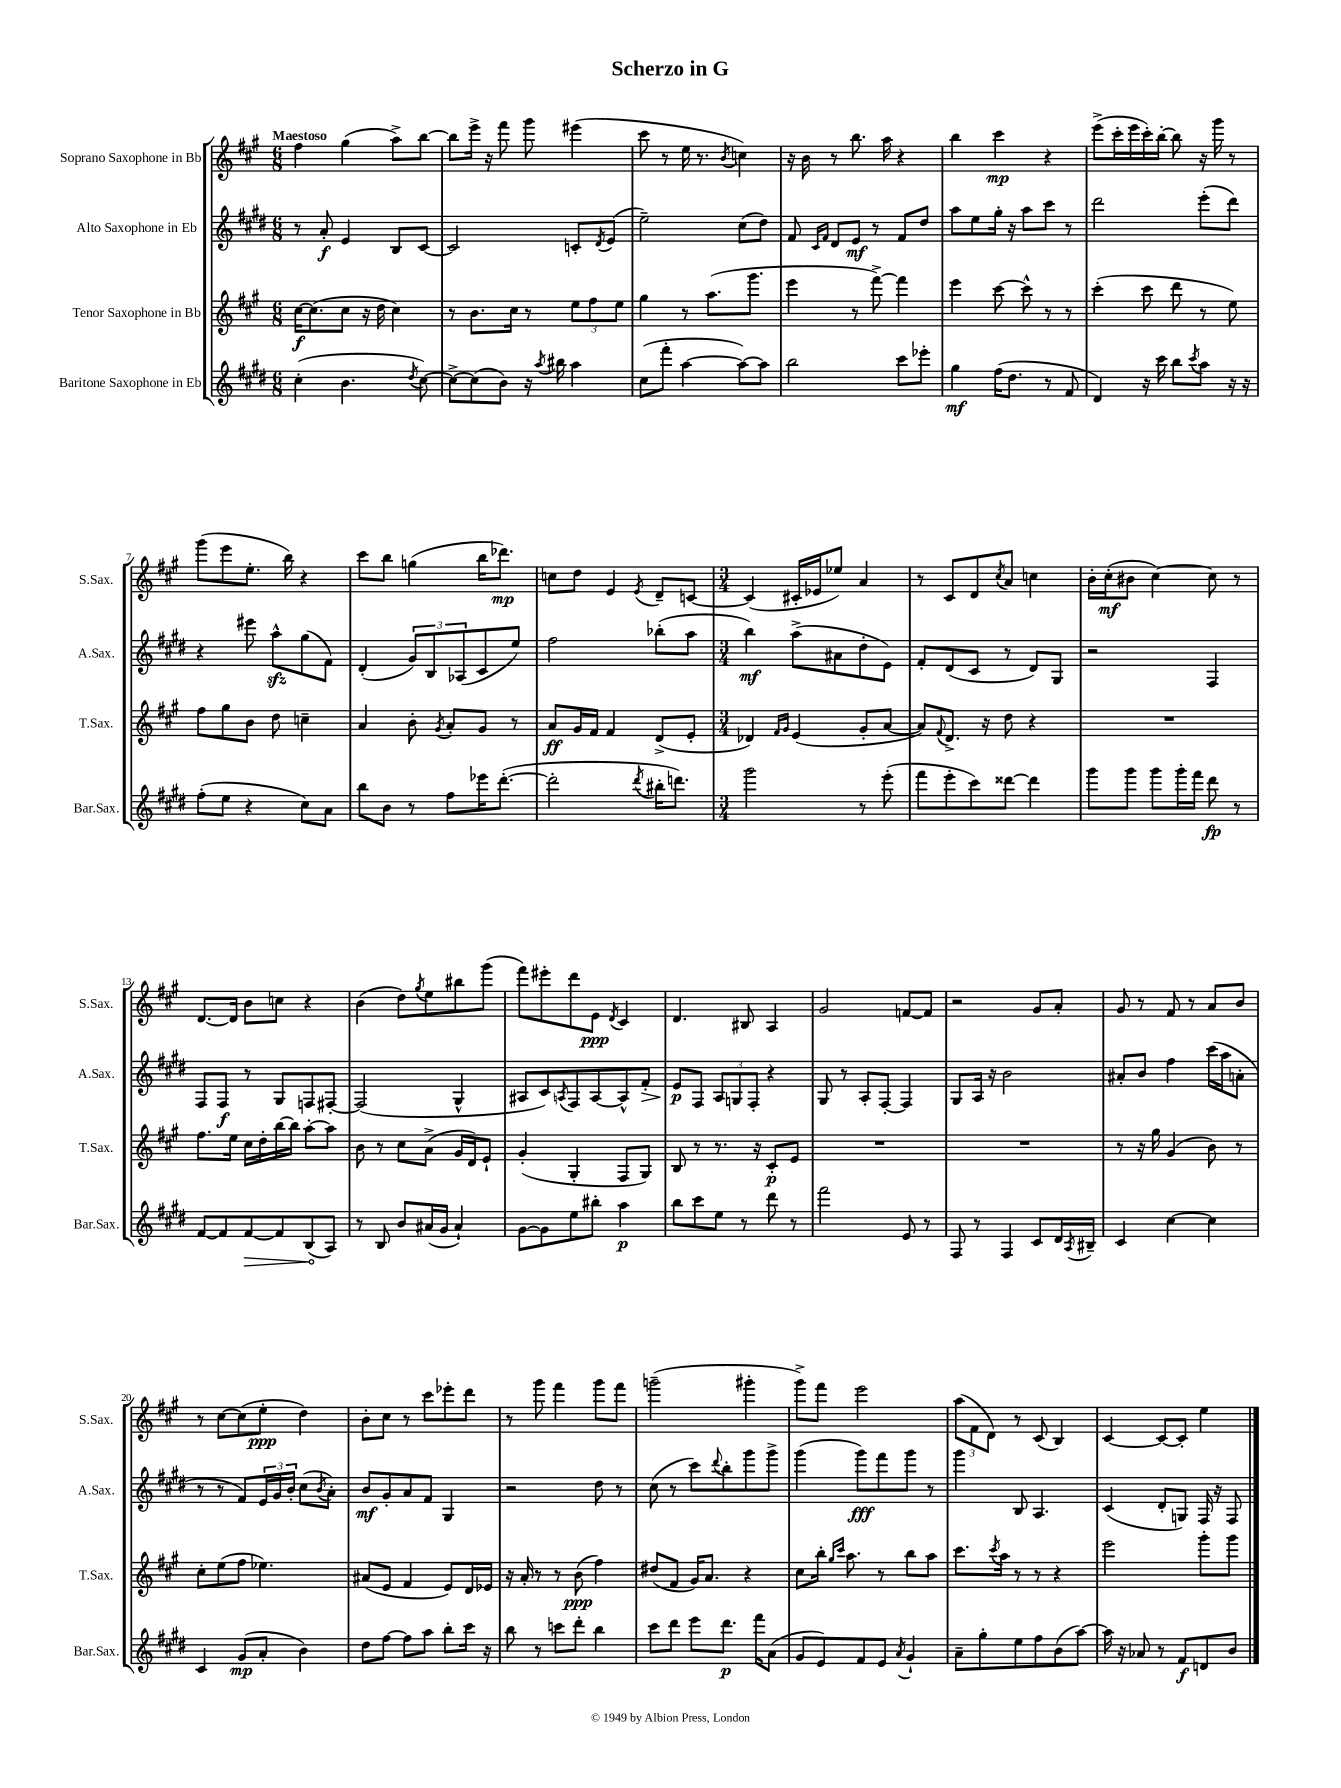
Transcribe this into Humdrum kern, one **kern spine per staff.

**kern	**kern	**kern	**kern
*staff4	*staff3	*staff2	*staff1
*clefG2	*clefG2	*clefG2	*clefG2
*k[f#c#g#d#]	*k[f#c#g#]	*k[f#c#g#d#]	*k[f#c#g#]
*M6/8	*M6/8	*M6/8	*M6/8
(4cc#'	[16cc#	8r	4ff#
.	(8.cc#]	.	.
.	.	8a'	.
4.b	8cc#	4e	(4gg#
.	16r	.	.
.	16dd	.	.
.	4cc#)	8B	8aa^)
8qdd#	.	.	.
[8cc#)	.	[8c#	[8bb
=	=	=	=
8cc#^_	8r	2c#]	8bb]
(8cc#]	8.b	.	16eee^
.	.	.	16r
8b)	.	.	8fff#
.	16cc#	.	.
16r	8r	.	8ggg#
8qaa	.	.	.
16bb#	.	.	.
4aa	12ee	8c'	(4eee#
.	12ff#	.	.
.	.	8qd#	.
.	.	(8e	.
.	12ee	.	.
=	=	=	=
(8cc#	4gg#	2ee~)	8ccc#
8fff#'	.	.	8r
[4aa	8r	.	16ee
.	.	.	8.r
.	(8.aa	.	.
.	.	.	8qb
8aa_)	.	(8cc#	4cc)
.	8.ggg#	.	.
8aa]	.	8dd#)	.
=	=	=	=
2bb	4eee	8f#	16r
.	.	.	16b
.	.	16qqc#	.
.	.	16qqf#	.
.	.	8d#	8r
.	8r	8e	8.bb
.	[8fff#^)	8r	.
.	.	.	16aa
8ccc#	4fff#]	8f#	4r
8eee-'	.	8dd#	.
=	=	=	=
4gg#	4eee	8aa	4bb
.	.	8ee	.
(16ff#	[8ccc#	16gg#'	4ccc#
8.dd#	.	16r	.
.	8ccc#^^]	8aa	.
8r	8r	8ccc#	4r
8f#	8r	8r	.
=	=	=	=
4d#)	(4ccc#'	2ddd#	(8eee^
.	.	.	16ccc#'
.	.	.	16eee
16r	8ccc#	.	16ccc#')
16ccc#	.	.	[16bb'
8bb	8ddd	.	8bb]
8qccc#	.	.	.
8aa	8r	(8eee'	16r
.	.	.	16ggg#
16r	8ee)	8ddd#)	8r
16r	.	.	.
=	=	=	=
(8ff#'	8ff#	4r	(8ggg#
8ee	8gg#	.	8eee
4r	8b	8eee#	8.ee'
.	8dd	8aa^^	.
.	.	.	16bb)
8cc#)	4cc~	(8gg#	4r
8a	.	8f#)	.
=	=	=	=
8bb	4a	(4d#'	8ccc#
8b	.	.	8bb
8r	8b'	12g#)	(4gg
.	.	12B	.
.	8qg#	.	.
8ff#	8a'	.	.
.	.	(12A-	.
16eee-	8g#	8c#	16bb
([8.ddd#'	.	.	8.ddd-)
.	8r	8ee)	.
=	=	=	=
2ddd#']	8a	2ff#	8cc
.	16g#	.	8dd
.	16f#	.	.
.	4f#	.	4e
8qddd#	.	.	8qe
16bb#'	(8d^	(8bb-'	8d~
8.ddd)	.	.	.
.	8e'	8aa	[8c
=	=	=	=
*M3/4	*M3/4	*M3/4	*M3/4
2ggg#	4d-)	4bb)	(4c]
.	16qqf#	.	.
.	16qqg#	.	.
.	(4e	(8aa^	16c#'
.	.	.	16e-
.	.	8a#	8ee-)
8r	8g#'	8dd#'	4a
(8eee'	[8a	8e)	.
=	=	=	=
8fff#	8a])	8f#'	8r
.	8qqf#	.	.
8eee'	8.d^	(8d#	8c#
8ccc#)	.	8c#	8d
.	16r	.	.
.	.	.	8qcc#
[8ddd##	8dd	8r	8a
4ddd##]	4r	8d#)	4cc
.	.	8G#	.
=	=	=	=
8ggg#	2.r	2r	16b'
.	.	.	(16cc#'
8ggg#	.	.	8b#
8ggg#	.	.	[4cc#)
16ggg#'	.	.	.
16fff#	.	.	.
8ddd#	.	4F#	8cc#]
8r	.	.	8r
=	=	=	=
[8f#	8.ff#	8F#	[8.d
8f#]	.	8F#	.
.	16ee	.	16d]
[8f#	16cc#	8r	8b
.	16dd'	.	.
8f#]	[16bb	8G#	8cc
.	16bb]	.	.
(8B	[8aa'	8F	4r
8A)	8aa]	[8F#'	.
=	=	=	=
8r	8b	(2F#]	(4b
8B	8r	.	.
8b	8cc#	.	8dd)
.	.	.	8qgg#
(16a#	(8a^	.	8ee
16g#	.	.	.
4a#`)	16g#	4G#^^	8bb#
.	16d)	.	.
.	8e`	.	(8ggg#
=	=	=	=
[8g#	(4g#'	8A#	8fff#)
8g#]	.	8c#)	8eee#'
.	.	8qA	.
8ee	4G#'	8F#	8ddd
8bb#'	.	[8A	8e
.	.	.	8qd
4aa	8F#	8A^^]	4c#
.	8G#)	8f#'	.
=	=	=	=
8bb	8B	8e	4.d
8ccc#	8r	8F#	.
8ee	8.r	12A	.
.	.	12G	.
8r	.	.	8B#
.	.	12F#'	.
.	16r	.	.
8ddd#	8c#'	4r	4A
8r	8e	.	.
=	=	=	=
2fff#	2.r	8G#	2g#
.	.	8r	.
.	.	8A'	.
.	.	[8F#'	.
8e	.	4F#]	[8f
8r	.	.	8f]
=	=	=	=
8F#	2.r	8G#	2r
8r	.	16A	.
.	.	16r	.
4F#	.	2b	.
8c#	.	.	8g#
16d#	.	.	8a'
8qA	.	.	.
16B#~	.	.	.
=	=	=	=
4c#	8r	8a#'	8g#
.	16r	8b	8r
.	16gg#	.	.
[4cc#	(4g#	4ff#	8f#
.	.	.	8r
4cc#]	8b)	(16ccc#	8a
.	.	16aa	.
.	8r	8a'	8b
=	=	=	=
4c#	8cc#'	8r	8r
.	(8ee	8r	[8cc#
(8g#	8ff#	8f#)	(8cc#]
8a'	4.ee-)	24e	8ee'
.	.	24g#	.
.	.	24b'	.
4b)	.	(8cc#	4dd)
.	.	8qb	.
.	.	8a')	.
=	=	=	=
8dd#	(8a#	8b	8b'
[8ff#	8e	8g#'	8cc#
8ff#]	4f#	8a	8r
8aa	.	8f#	8ccc#
8bb'	8e)	4G#	8eee-'
16ccc#	16d	.	8ddd
16r	16e-	.	.
=	=	=	=
8bb	16r	2r	8r
.	16a'	.	.
8r	8r	.	8ggg#
8ccc	8r	.	4fff#
8ddd#'	(8b	.	.
4bb	4ff#)	8dd#	8ggg#
.	.	8r	8fff#
=	=	=	=
8ccc#	(8dd#	(8cc#	(2ggg~
8ddd#	8f#	8r	.
8eee	16g#)	8ccc#)	.
.	8.a	.	.
.	.	8qqddd#	.
8.ddd#	.	8bb'	.
.	4r	8ggg#	4ggg#'
16fff#	.	.	.
(8a	.	8ggg#^	.
=	=	=	=
8g#	8cc#	(4ggg#	8ggg#^)
8e)	16bb'	.	8fff#
.	16qqgg#	.	.
.	16qqccc#	.	.
.	8.aa	.	.
8f#	.	8ggg#)	2eee
8e	8r	8fff#	.
8qa	.	.	.
4g#`	8bb	8ggg#	.
.	8aa	8r	.
=	=	=	=
8a~	8.ccc#	4ggg#	(12aa
.	.	.	12f#
8gg#'	.	.	.
.	.	.	12d)
.	8qccc#	.	.
.	16aa	.	.
8ee	8r	8B	8r
8ff#	8r	4.A	(8c#
(8b	4r	.	4B)
[8aa)	.	.	.
=	=	=	=
16aa]	2eee	(4c#	[4c#
16r	.	.	.
8a-	.	.	.
8r	.	8d#'	8c#_
8f#	.	8G)	8c#']
8d	8ggg#'	16F#	4ee
.	.	16r	.
8b	8ggg#	8F#	.
==	==	==	==
*-	*-	*-	*-
